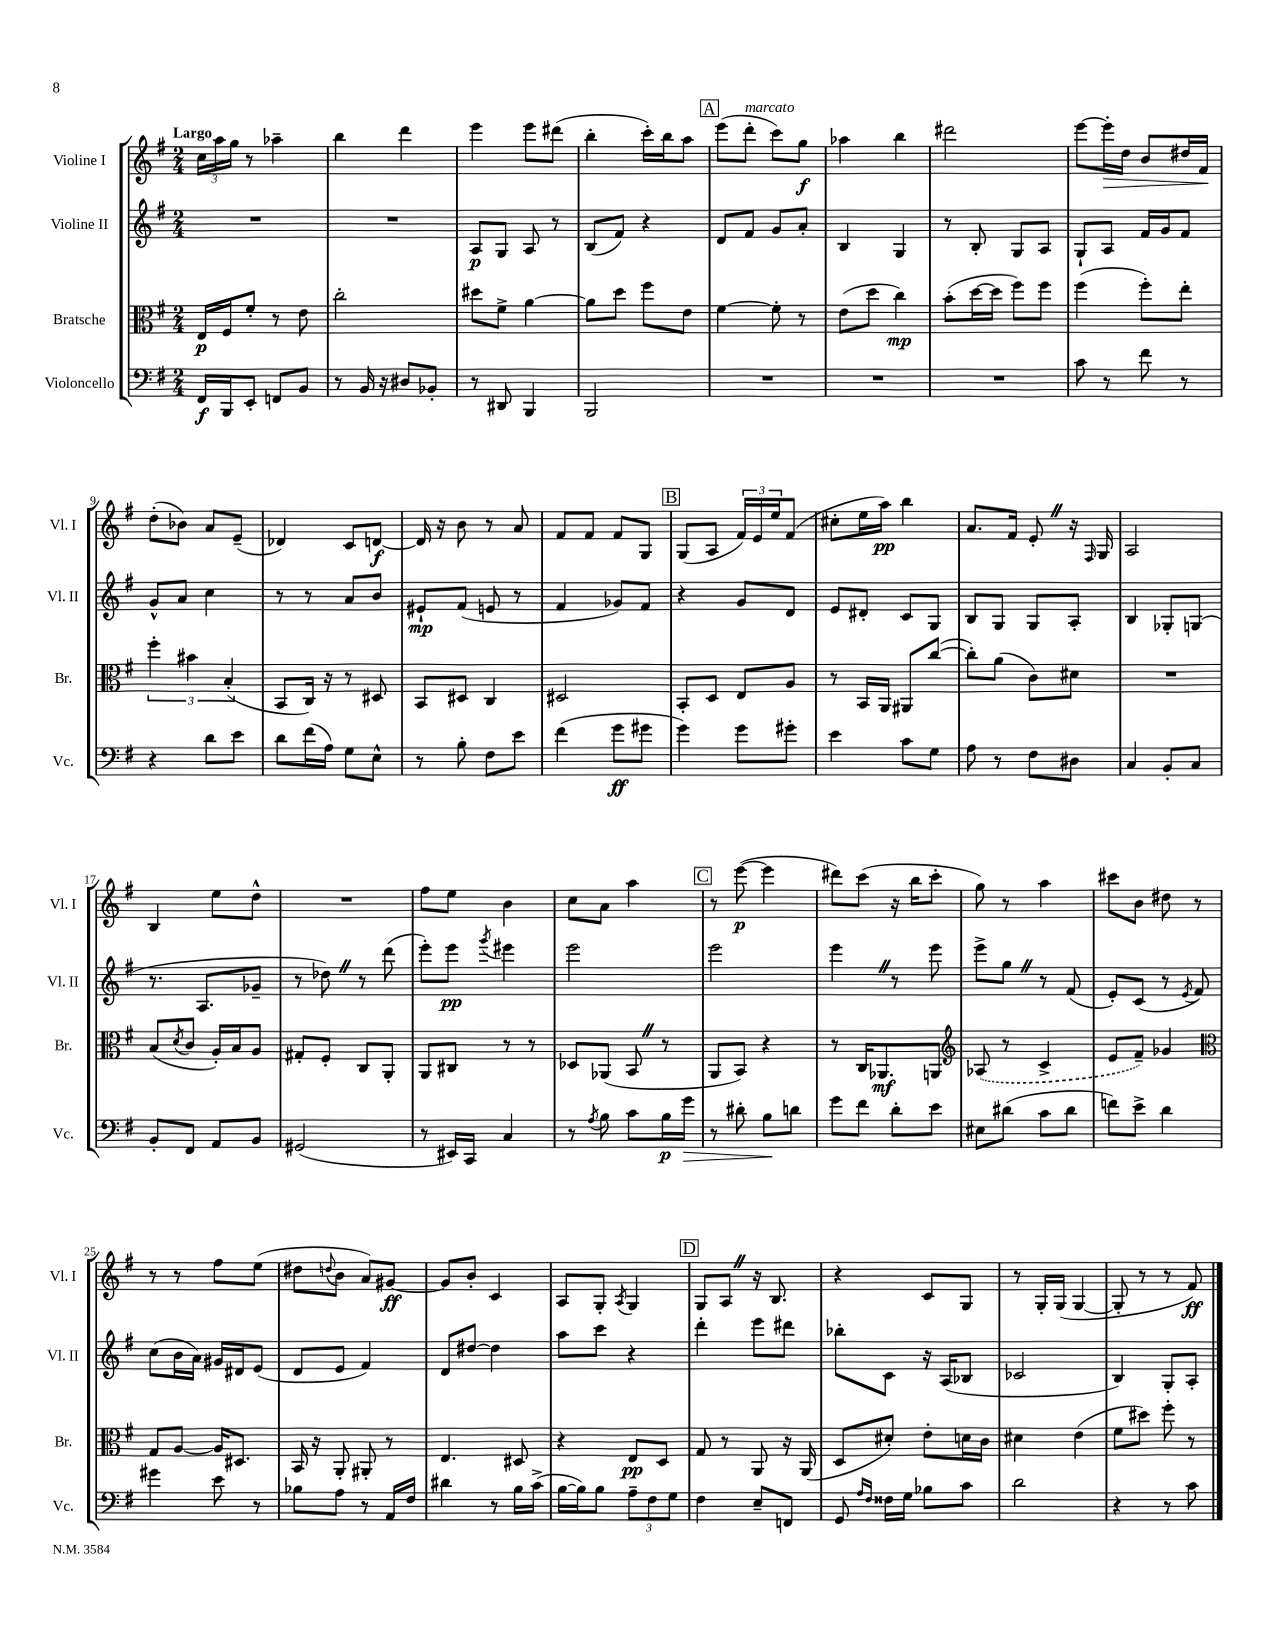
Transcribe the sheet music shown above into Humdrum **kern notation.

**kern	**kern	**kern	**kern
*staff4	*staff3	*staff2	*staff1
*clefF4	*clefC3	*clefG2	*clefG2
*k[f#]	*k[f#]	*k[f#]	*k[f#]
*M2/4	*M2/4	*M2/4	*M2/4
16FF#	16E	2r	24cc
.	.	.	24aa
16BBB	16F#	.	.
.	.	.	24gg
8EE'	8f#'	.	8r
8FF	8r	.	4aa-~
8BB	8e	.	.
=	=	=	=
8r	2cc'	2r	4bb
16BB	.	.	.
16r	.	.	.
8D#	.	.	4ddd
8BB-'	.	.	.
=	=	=	=
8r	8dd#	8A	4eee
8DD#	8f#^	8G	.
4BBB	[4a	8A	8eee
.	.	8r	(8ddd#
=	=	=	=
2BBB	8a]	(8B	4bb'
.	8dd	8f#)	.
.	8ff#	4r	16ccc')
.	.	.	16bb
.	8e	.	8aa
=	=	=	=
2r	[4f#	8d	(8eee
.	.	8f#	8ddd'
.	8f#']	8g	8ccc)
.	8r	8a'	8gg
=	=	=	=
2r	(8e	4B	4aa-
.	8dd	.	.
.	4cc)	4G	4bb
=	=	=	=
2r	(8b'	8r	2ddd#
.	[16dd	8B'	.
.	16dd]	.	.
.	8ff#)	8G	.
.	8ff#	8A	.
=	=	=	=
8c	(4ff#	8G`	[8eee
8r	.	8A	16eee']
.	.	.	16dd
8f#	8ff#')	16f#	8b
.	.	16g	.
8r	8ee'	8f#	16dd#
.	.	.	16f#
=	=	=	=
4r	6ff#'	8g^^	(8dd'
.	.	8a	8b-)
.	6b#	.	.
8d	.	4cc	8a
.	(6B'	.	.
8e	.	.	(8e~
=	=	=	=
8d	8BB	8r	4d-)
(16f#	16C)	8r	.
16A)	16r	.	.
8G	8r	8a	8c
8E^^	8D#	8b	[8d
=	=	=	=
8r	8BB	8e#`	16d]
.	.	.	16r
8B'	8D#	(8f#	8b
8F#	4C	8e	8r
8e	.	8r	8a
=	=	=	=
(4f#	2D#	4f#	8f#
.	.	.	8f#
8g	.	8g-)	8f#
8g#	.	8f#	8G
=	=	=	=
4g)	8BB'	4r	(8G
.	8D	.	8A
8g	8E	8g	24f#)
.	.	.	24e
.	.	.	24ee
8g#'	8A	8d	(8f#
=	=	=	=
4e	8r	8e	8cc#'
.	16BB	8d#'	16ee
.	16AA	.	16aa)
8c	8AA#	8c	4bb
8G	([8cc	8G	.
=	=	=	=
8A	8cc'])	8B	8.a
8r	(8a	8G	.
.	.	.	16f#
8F#	8c)	8G	8e'
8D#	8d#	8A'	16r
.	.	.	16qqF#
.	.	.	16G
=	=	=	=
4C	2r	4B	2A
8BB'	.	8G-'	.
8C	.	(8G	.
=	=	=	=
8BB'	(8B	8.r	4B
.	8qd	.	.
8FF#	8c	.	.
.	.	8.A	.
8AA	16A')	.	8ee
.	16B	.	.
8BB	8A	8g-~	8dd^^
=	=	=	=
(2GG#	8G#'	8r	2r
.	8F#'	8dd-)	.
.	8C	8r	.
.	8AA'	(8ddd	.
=	=	=	=
8r	8AA	8eee')	8ff#
16EE#)	8C#	8eee	8ee
16CC	.	.	.
.	.	8qggg	.
4C	8r	4eee#	4b
.	8r	.	.
=	=	=	=
8r	8D-	2eee	8cc
8qA	.	.	.
8B	(8AA-	.	8a
8c	8BB	.	4aa
16B	8r	.	.
16g	.	.	.
=	=	=	=
8r	8AA	2eee	8r
8d#'	8BB)	.	([8eee
8B	4r	.	4eee]
8d	.	.	.
=	=	=	=
8g	8r	4eee	8ddd#)
8f#	16C	.	(8ccc
.	8.AA-	.	.
8d'	.	8r	16r
.	.	.	16bb
8e	8AA	8eee	8ccc'
=	=	=	=
*	*clefG2	*	*
8E#	(8A-	8eee^	8gg)
(8d#	8r	8gg	8r
8c	4c^	8r	4aa
8d#	.	(8f#	.
=	=	=	=
8f)	8e	8e')	8ccc#
8e^	8f#~)	(8c	8b
4d	4g-	8r	8dd#
.	.	8qe	.
.	.	8f#)	8r
=	=	=	=
*	*clefC3	*	*
4g#	8G	(8cc	8r
.	[8A	16b	8r
.	.	16a)	.
8e	16A]	16g#	8ff#
.	8.D#	16d#	.
8r	.	(8e	(8ee
=	=	=	=
8B-	16BB	8d	8dd#
.	16r	.	.
.	.	.	8qqdd
8A	8AA'	8e	8b
8r	8AA#'	4f#)	8a)
16AA	8r	.	[8g#
16F#	.	.	.
=	=	=	=
4d#	4.E	8d	8g#]
.	.	[8dd#	8b'
8r	.	4dd#]	4c
16B	8D#	.	.
(16c^	.	.	.
=	=	=	=
[16B	4r	8aa	8A
16B])	.	.	.
8B	.	8ccc	8G'
.	.	.	8qA
12A~	8E	4r	4G
12F#	.	.	.
.	8D	.	.
12G	.	.	.
=	=	=	=
4F#	8G	4ddd'	8G
.	8r	.	8A
8E~	8AA	8eee	16r
.	.	.	8.B
8FF	16r	8ddd#	.
.	(16AA	.	.
=	=	=	=
8GG	8D	8bb-'	4r
16qqA	.	.	.
16qqF#	.	.	.
16F##	8d#')	8c	.
16G	.	.	.
8B-	8e'	16r	8c
.	.	(16A	.
8c	16d	8B-	8G
.	16c	.	.
=	=	=	=
2d	4d#	2c-	8r
.	.	.	16G'
.	.	.	(16G
.	(4e	.	[4G
=	=	=	=
4r	8f#	4B)	8G']
.	8dd#)	.	8r
8r	8ff#'	8G'	8r
8c	8r	8A'	8f#)
==	==	==	==
*-	*-	*-	*-
